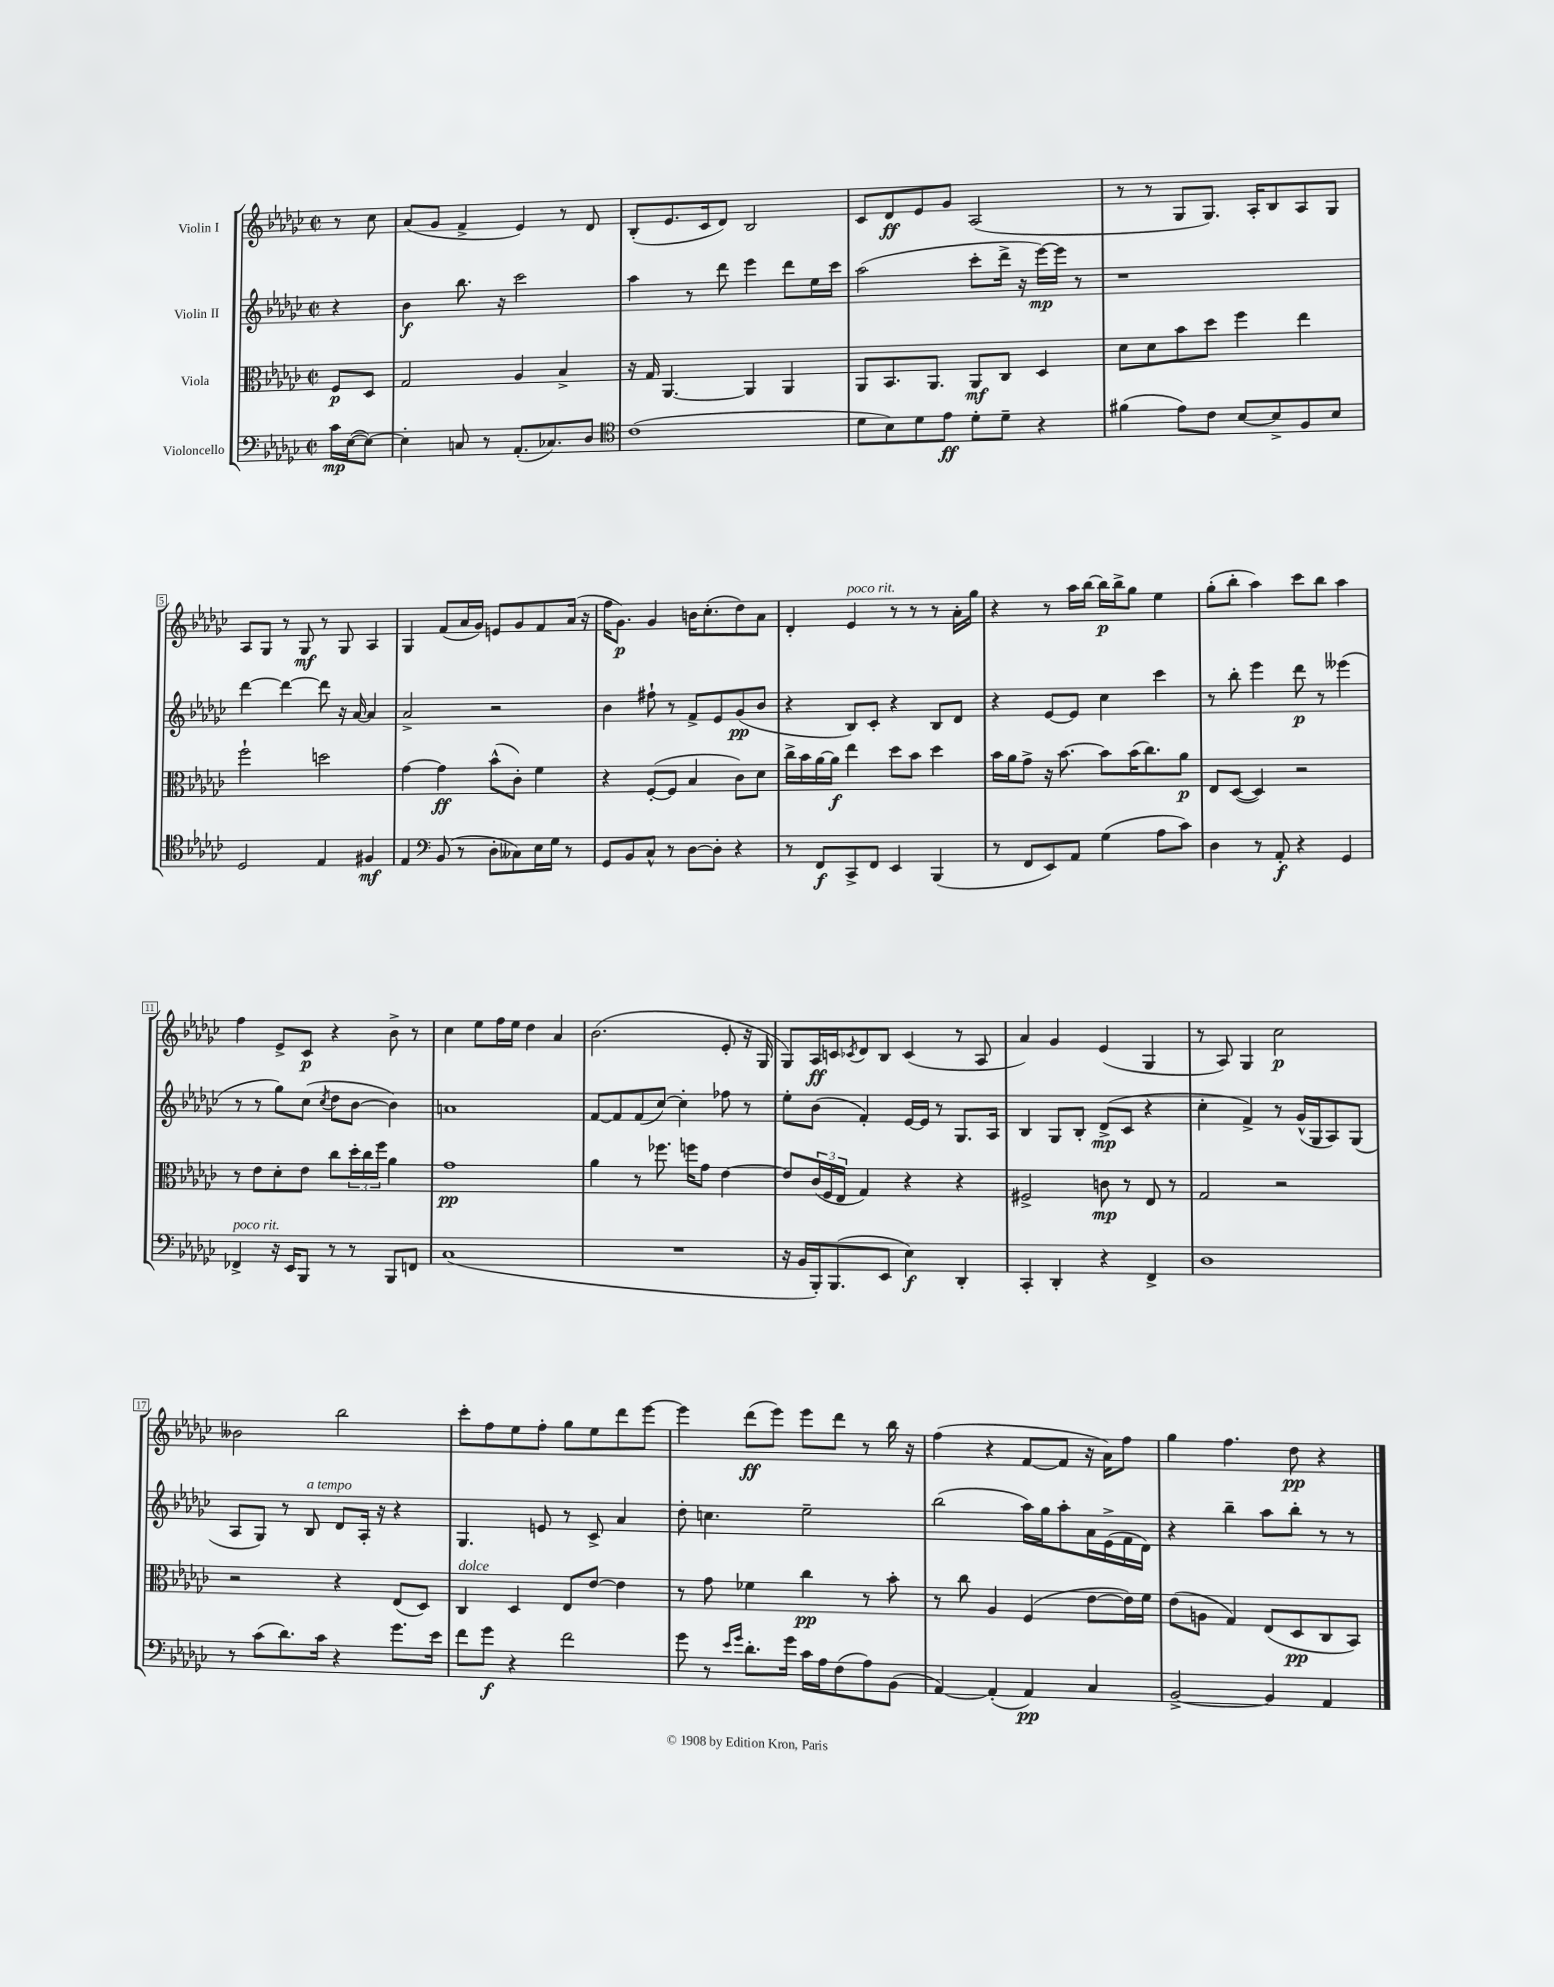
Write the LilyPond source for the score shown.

<<
\new StaffGroup <<
\new Staff = "s0" \with { instrumentName = "Violin I" } {
    \clef treble \key ges \major \defaultTimeSignature \time 2/2 \partial 4
    r8 ces''8 |
    aes'8( ges'8 f'4-> ees'4) r8 des'8 |
    bes8-.( ees'8. ces'16 des'8) bes2 |
    ces'8 des'8\ff ees'8 ges'8 aes2( |
    r8 r8 ges8 ges8.) aes16-. bes8 aes8 ges8 |
    aes8 ges8 r8 ges8\mf r8 ges8 aes4 |
    ges4 f'8( aes'16 ges'16) e'8 ges'8 f'8 aes'16( r16 |
    f''16 ges'8.\p) ges'4 b'16 ces''8.-.( des''8) aes'8 |
    des'4-. ees'4^\markup { \italic "poco rit." } r8 r8 r8 aes'16-. ges''16 |
    r4 r8 aes''16 bes''16~ bes''16\p bes''16-> ges''8 ees''4 |
    ges''8-.( bes''8-. aes''4) ces'''8 bes''8 aes''4 |
    f''4 ees'8-> ces'8\p r4 bes'8-> r8 |
    ces''4 ees''8 f''16 ees''16 des''4 aes'4 |
    bes'2.( ees'8-. r16 ges16 |
    ges8) aes16\ff c'16 \acciaccatura { ces'8 } des'8 bes8 ces'4( r8 aes8 |
    aes'4) ges'4 ees'4( ges4 |
    r8 aes8) ges4 ces''2\p |
    beses'2 bes''2 |
    ces'''8-. f''8 ees''8 f''8-. ges''8 ees''8 des'''8 ees'''8~ |
    ees'''4 des'''8\ff( ees'''8) ees'''8 des'''8 r8 bes''16 r16 |
    f''4( r4 f'8~ f'8 r16 aes'16) f''8 |
    ges''4 f''4. des''8\pp r4 \bar "|." |
}
\new Staff = "s1" \with { instrumentName = "Violin II" } {
    \clef treble \key ges \major \defaultTimeSignature \time 2/2 \partial 4
    r4 |
    bes'4\f bes''8. r16 ces'''2 |
    aes''4 r8 des'''8 ees'''4 des'''8 ees''16 ces'''16 |
    aes''2( ces'''8-. des'''16-> r16 ees'''16~\mp) ees'''16 r8 |
    r1 |
    des'''4~ des'''4~ des'''8 r16 aes'16~ aes'4 |
    aes'2-> r2 |
    bes'4 fis''8-! r8 f'8-> ees'8 ges'8\pp( bes'8 |
    r4 bes8) ces'8-. r4 bes8 des'8 |
    r4 ees'8~ ees'8 ces''4 ces'''4 |
    r8 bes''8-. ees'''4 des'''8\p r8 eeses'''4( |
    r8 r8 ges''8) ces''8( \acciaccatura { ces''8 } des''8 bes'8~ bes'4) |
    a'1 |
    f'8~ f'8 f'8( ces''8~) ces''4-. fes''8 r8 |
    ees''8-. bes'8( f'4-.) ees'16~ ees'16 r8 ges8. aes16 |
    bes4 ges8 bes8-. des'8->\mp( ces'8 r4 |
    ces''4-. f'4->) r8 ges'16-^( ges16 aes8) ges8( |
    aes8 ges8) r8 bes8^\markup { \italic "a tempo" } des'8 aes16-. r16 r4 |
    ges4. e'8 r8 ces'8-> aes'4 |
    des''8-. c''4. ees''2-- |
    bes''2( aes''16) ges''16 aes''8-. aes'16 ees'16->( f'16 des'16) |
    r4 bes''4-- aes''8 bes''8-. r8 r8 \bar "|." |
}
\new Staff = "s2" \with { instrumentName = "Viola" } {
    \clef alto \key ges \major \defaultTimeSignature \time 2/2 \partial 4
    f8\p des8 |
    ges2 aes4 bes4-> |
    r16 ges16 aes,4.~ aes,4 aes,4 |
    aes,8 bes,8. aes,8. aes,8\mf ces8 des4 |
    des'8 des'8 bes'8 des''8 f''4 ees''4 |
    f''2-! d''2 |
    ges'4~ ges'4\ff bes'8-^( ces'8-.) f'4 |
    r4 f8~-.( f8 bes4 ces'8) des'8 |
    ces''16-> bes'16 aes'16~ aes'16\f ees''4 des''8 bes'8 des''4 |
    bes'16 aes'16 ges'8-> r16 bes'8.~ bes'8 bes'16( ces''8.) aes'8\p |
    ees8 des8~( des4) r2 |
    r8 ees'8 des'8-. ees'8 ces''8 \tuplet 3/2 { des''16-. ces''16 f''16 } aes'4 |
    ges'1\pp |
    aes'4 r8 fes''8. f''16 ges'8 ees'4~ |
    ees'8 \tuplet 3/2 { ces'16( f16 ees16 } ges4) r4 r4 |
    fis2-> c'8\mp r8 ees8 r8 |
    ges2 r2 |
    r2 r4 ees8( des8) |
    ces4^\markup { \italic "dolce" } des4 ees8 ees'8~ ees'4 |
    r8 ges'8 fes'4 ces''4\pp r8 bes'8-. |
    r8 ces''8 aes4 f4( ees'8~ ees'16) f'16 |
    ees'8( a8 ges4) ees8( des8\pp ces8 bes,8) \bar "|." |
}
\new Staff = "s3" \with { instrumentName = "Violoncello" } {
    \clef bass \key ges \major \defaultTimeSignature \time 2/2 \partial 4
    ces'16\mp ees16~( ees8~) |
    ees4-. c8 r8 aes,8.-.( ces8.) des8 |
    \clef tenor ces'1( |
    des'8 bes8) des'8 ees'8\ff des'8-. des'8-- r4 |
    fis'4( ees'8) ces'8 bes8~ bes8-> f8 bes8 |
    des2 ees4 fis4\mf |
    ees4 \clef bass bes,8( r8 des8-. ceses8) ees16 ges16 r8 |
    ges,8 bes,8 ces8-^ r8 des8~ des8-. r4 |
    r8 f,8\f ces,8-> f,8 ees,4 bes,,4( |
    r8 f,8 ees,8) aes,8 ges4( aes8 ces'8) |
    des4 r8 aes,8-.\f r4 ges,4 |
    fes,4->^\markup { \italic "poco rit." } r16 ees,16 bes,,8 r8 r8 bes,,8 f,8 |
    ces1( |
    R1 |
    r16 bes,16 bes,,16-.) bes,,8.( ees,8 ees4\f) des,4-. |
    ces,4-. des,4-. r4 f,4-> |
    des1 |
    r8 ces'8( des'8.) ces'16 r4 ges'8. ees'16 |
    f'8 ges'8\f r4 f'2 |
    ges'8 r8 \grace { ees'16 ges'16 } des'8.-. ges'16 ces'16 aes16 f8( aes8) bes,8( |
    aes,4~) aes,4-.( aes,4\pp) ces4 |
    bes,2~-> bes,4 aes,4 \bar "|." |
}
>>
>>
\layout { \context { \Score \override BarNumber.stencil = #(make-stencil-boxer 0.1 0.3 ly:text-interface::print) } }
